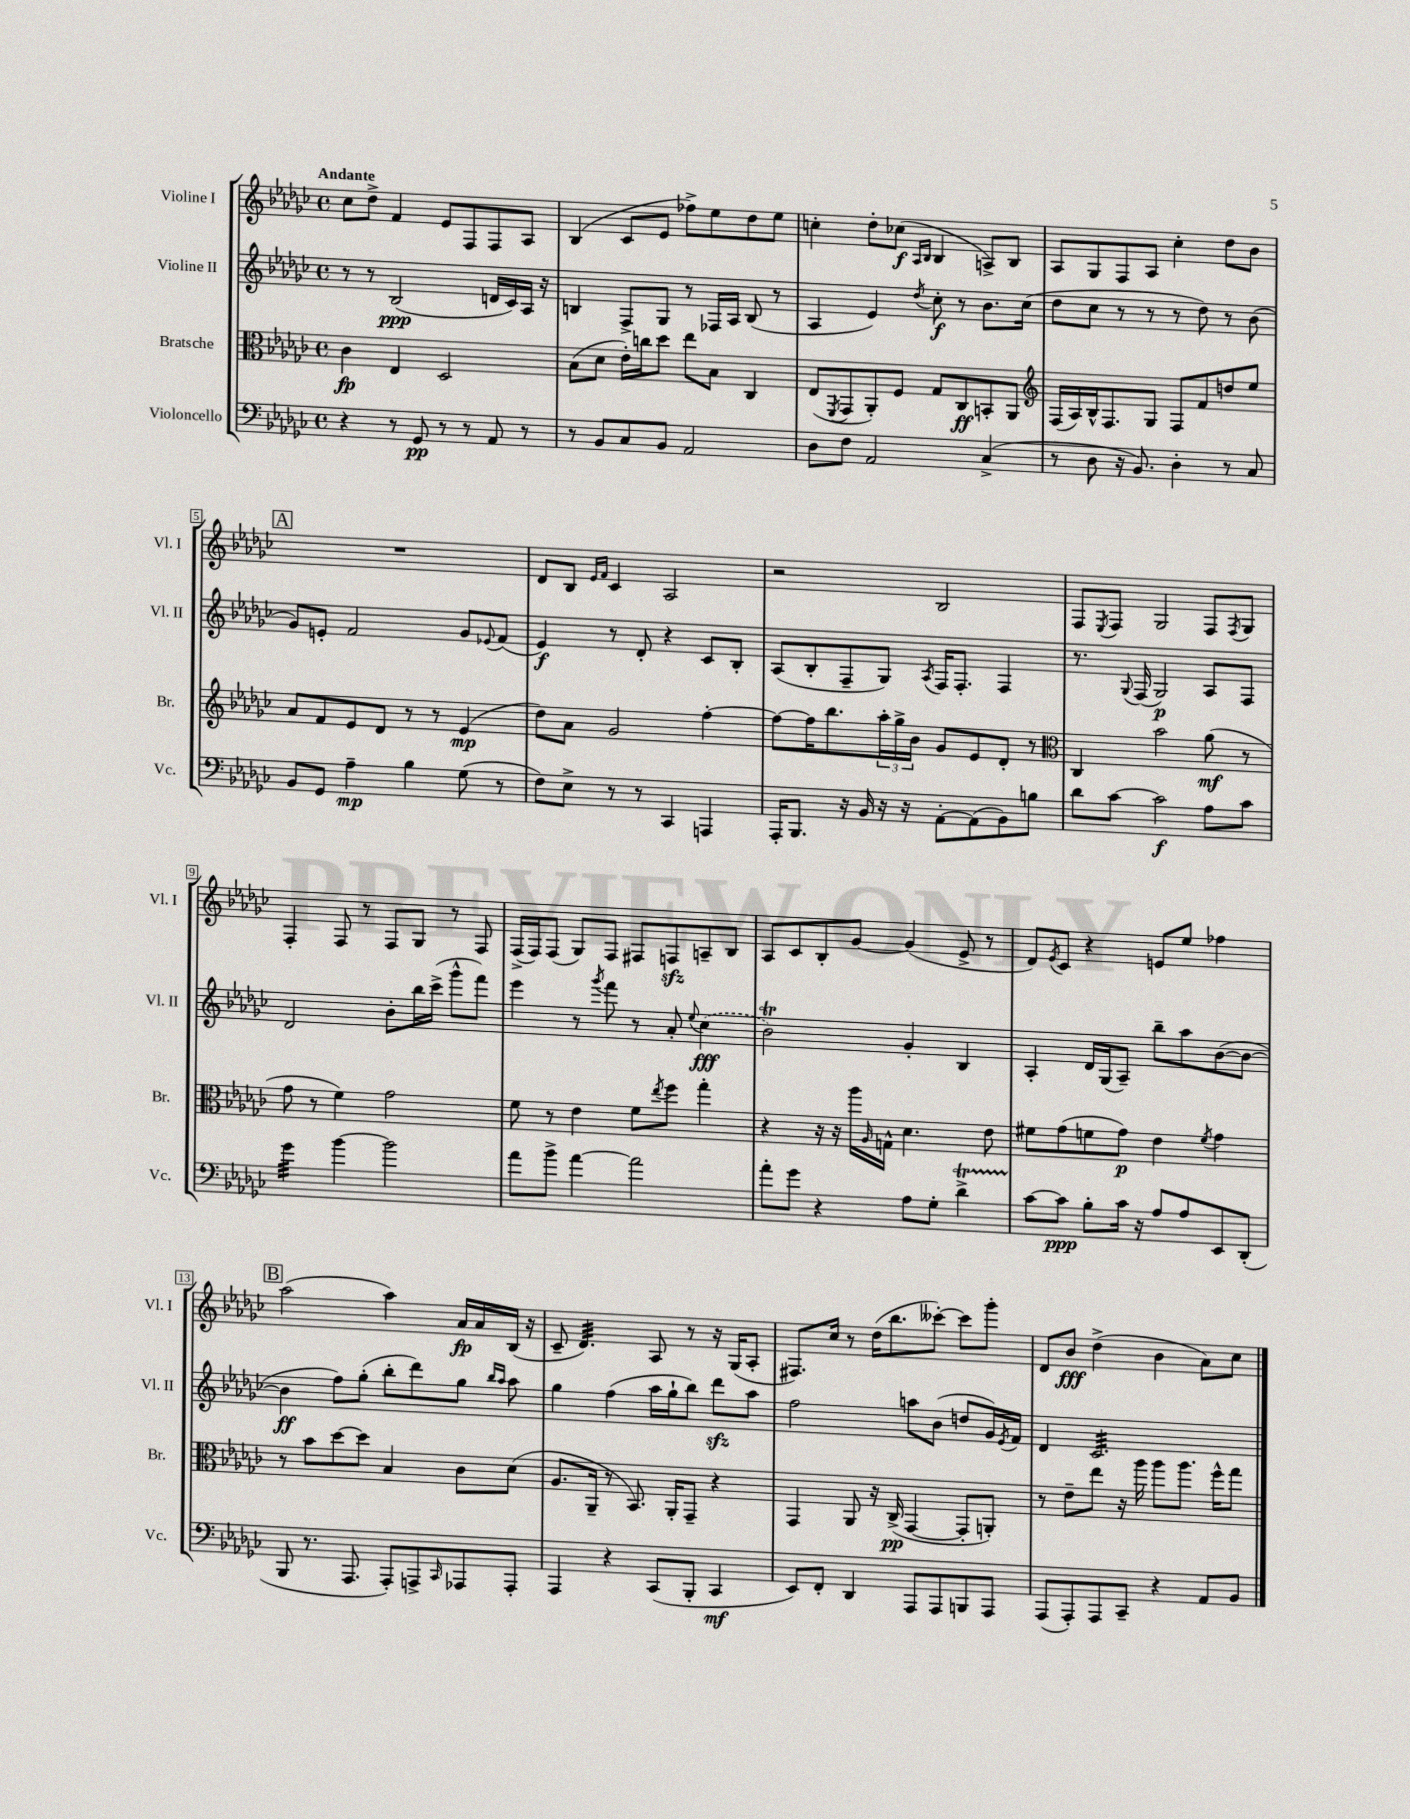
<<
\new StaffGroup <<
\new Staff = "s0" \with { instrumentName = "Violine I" shortInstrumentName = "Vl. I" } {
    \clef treble \key ges \major \defaultTimeSignature \time 4/4 \tempo "Andante"
    ces''8 des''8-> f'4 ees'8 f8 f8 aes8 |
    bes4( ces'8 ees'8 fes''8->) ees''8 des''8 ees''8 |
    c''4-. des''8-. ces''8\f( \grace { aes16 bes16 } bes4 a8->) bes8 |
    aes8 ges8 f8 aes8 ces''4-. des''8 bes'8 |
    \mark \markup { \box "A" } R1 |
    des'8 bes8 \grace { ees'16 f'16 } ces'4 aes2 |
    r2 bes2 |
    f8 \acciaccatura { ees8 } f8 ges2 f8 \acciaccatura { f8 } ges8 |
    f4-. f8 r8 f8 ges8 r8 f8 |
    f16->( f16) f8( ges8) f8 fis8 f8\sfz a8-- bes8 |
    aes8 ces'8 bes8-. ges'8~ ges'4( ees'8-> r8 |
    des'8) \acciaccatura { ees'8 } ces'8 r4 e'8 ees''8 fes''4 |
    \mark \markup { \box "B" } aes''2( aes''4) aes'16\fp aes'16 bes16( r16 |
    ces'8-- des'4.:32) aes8 r8 r16 ges16( aes8-. |
    fis8.) ces''16 r8 des''16( bes''8. ceses'''8~-.) ceses'''8 ges'''8-. |
    des'8 bes'8\fff des''4->( bes'4 aes'8) ces''8 \bar "|." |
}
\new Staff = "s1" \with { instrumentName = "Violine II" shortInstrumentName = "Vl. II" } {
    \clef treble \key ges \major \defaultTimeSignature \time 4/4
    r8 r8 bes2\ppp( d'16 ces'16) aes16 r16 |
    b4 f8-> ges8 r8 fes16 aes16 b8( r8 |
    aes4 ees'4) \acciaccatura { des''8 } ces''8-.\f r8 bes'8. ces''16( |
    des''8 ces''8 r8 r8 r8 des''8) r8 bes'8( |
    \mark \markup { \box "A" } ges'8) e'8-. f'2 ges'8 \appoggiatura { ees'8 } f'8( |
    ees'4\f) r8 des'8-. r4 ces'8 bes8-. |
    aes8( bes8-. f8-- ges8) \acciaccatura { aes8 } f16 f8.-. f4 |
    r8. \appoggiatura { ges8 } f16( ges2\p) aes8 f8 |
    des'2 bes'8-. bes''16 ces'''16->( ges'''8-^ f'''8) |
    ees'''4 r8 \acciaccatura { ges'''8 } f'''8 r8 aes'8-. \appoggiatura { ees''8 } \once \slurDashed ces''4\fff( |
    bes'2\trill) ges'4-. bes4 |
    aes4-. des'16 ges16( aes8--) bes''8-- aes''8 bes'8~( bes'8~ |
    \mark \markup { \box "B" } bes'4\ff f''8) ges''8-.( bes''8-. des'''8) ges''8 \grace { bes''16 aes''16 } aes''8 |
    ges''4 f''4( aes''16 ges''16-! bes''8) des'''8\sfz aes''8 |
    f''2 a''8 bes'8( d''8 ges'16) \acciaccatura { ees'8 } f'16 |
    des'4 ces'2.:32 \bar "|." |
}
\new Staff = "s2" \with { instrumentName = "Bratsche" shortInstrumentName = "Br." } {
    \clef alto \key ges \major \defaultTimeSignature \time 4/4
    ces'4\fp ees4 des2 |
    bes8( des'8 ees'16-.) c''16 des''8 ees''8 bes8 ces4 |
    ees8( \acciaccatura { f,8 } ges,8 aes,8-.) f8 ges8 ces8\ff b,8-. aes,8 |
    \clef treble f16( aes16) bes16-^ f8. ges8 f8 f'8 d''8 ees''8 |
    \mark \markup { \box "A" } aes'8 f'8 ees'8 des'8 r8 r8 ees'4\mp( |
    des''8) aes'8 ges'2 f''4~-. |
    f''8~ f''16 bes''8. \tuplet 3/2 { aes''16-. ges''16-> bes'16 } ges'8 ees'8 des'8-. r8 |
    \clef alto ces4 bes'2 aes'8\mf( r8 |
    ges'8 r8 f'4) ges'2 |
    f'8 r8 ees'4 f'8 \acciaccatura { ees''8 } f''8 ges''4-. |
    r4 r16 r16 aes''16 \grace { aes16 } g16-^ des'4. ees'8 |
    fis'8 ges'8( f'8 ges'8\p) ees'4 \acciaccatura { f'8 } ges'4 |
    \mark \markup { \box "B" } r8 bes'8 des''8~ des''8 bes4 ces'8 des'8( |
    aes8. aes,16-- r8 bes,8.) aes,16-. ges,8-- r4 |
    ges,4 aes,8 r16 ces16->\pp( ges,4~ ges,8-. a,8-.) |
    r8 ees'8-- ees''8 r16 aes''16 aes''8 aes''8. f''16-^ ges''8 \bar "|." |
}
\new Staff = "s3" \with { instrumentName = "Violoncello" shortInstrumentName = "Vc." } {
    \clef bass \key ges \major \defaultTimeSignature \time 4/4
    r4 r8 ges,8\pp r8 r8 aes,8 r8 |
    r8 bes,8 ces8 bes,8 aes,2 |
    des8 f8 aes,2 ces4->( |
    r8 des8 r16 bes,8.) des4-. r8 ces8 |
    \mark \markup { \box "A" } bes,8 ges,8 aes4--\mp bes4 ges8( r8 |
    f8) ees8-> r8 r8 ces,4 a,,4 |
    aes,,16-. bes,,8. r16 bes,16 r16 r16 aes,8~-. aes,8( bes,8) b8 |
    des'8 ces'8~ ces'2\f aes8 ces'8 |
    ges'4:32 bes'4~ bes'2 |
    aes'8 bes'8-> aes'4~ aes'2 |
    aes'8-. ges'8 r4 aes8 ges8-. des'4->\startTrillSpan |
    ces'8~\stopTrillSpan ces'8\ppp bes8-. ces'16 r16 aes8 aes8 ees,8 des,8-.( |
    \mark \markup { \box "B" } bes,,8 r8. aes,,8. aes,,8-.) a,,8-> \grace { ces,16 } aes,,8 aes,,8-. |
    aes,,4 r4 ces,8( bes,,8-. ces,4\mf |
    ees,8) f,8-. des,4 aes,,8 aes,,8 b,,8 aes,,8 |
    aes,,8( aes,,8-.) aes,,8 ces,8-- r4 aes,8 bes,8 \bar "|." |
}
>>
>>
\layout { \context { \Score \override BarNumber.stencil = #(make-stencil-boxer 0.1 0.3 ly:text-interface::print) } }
